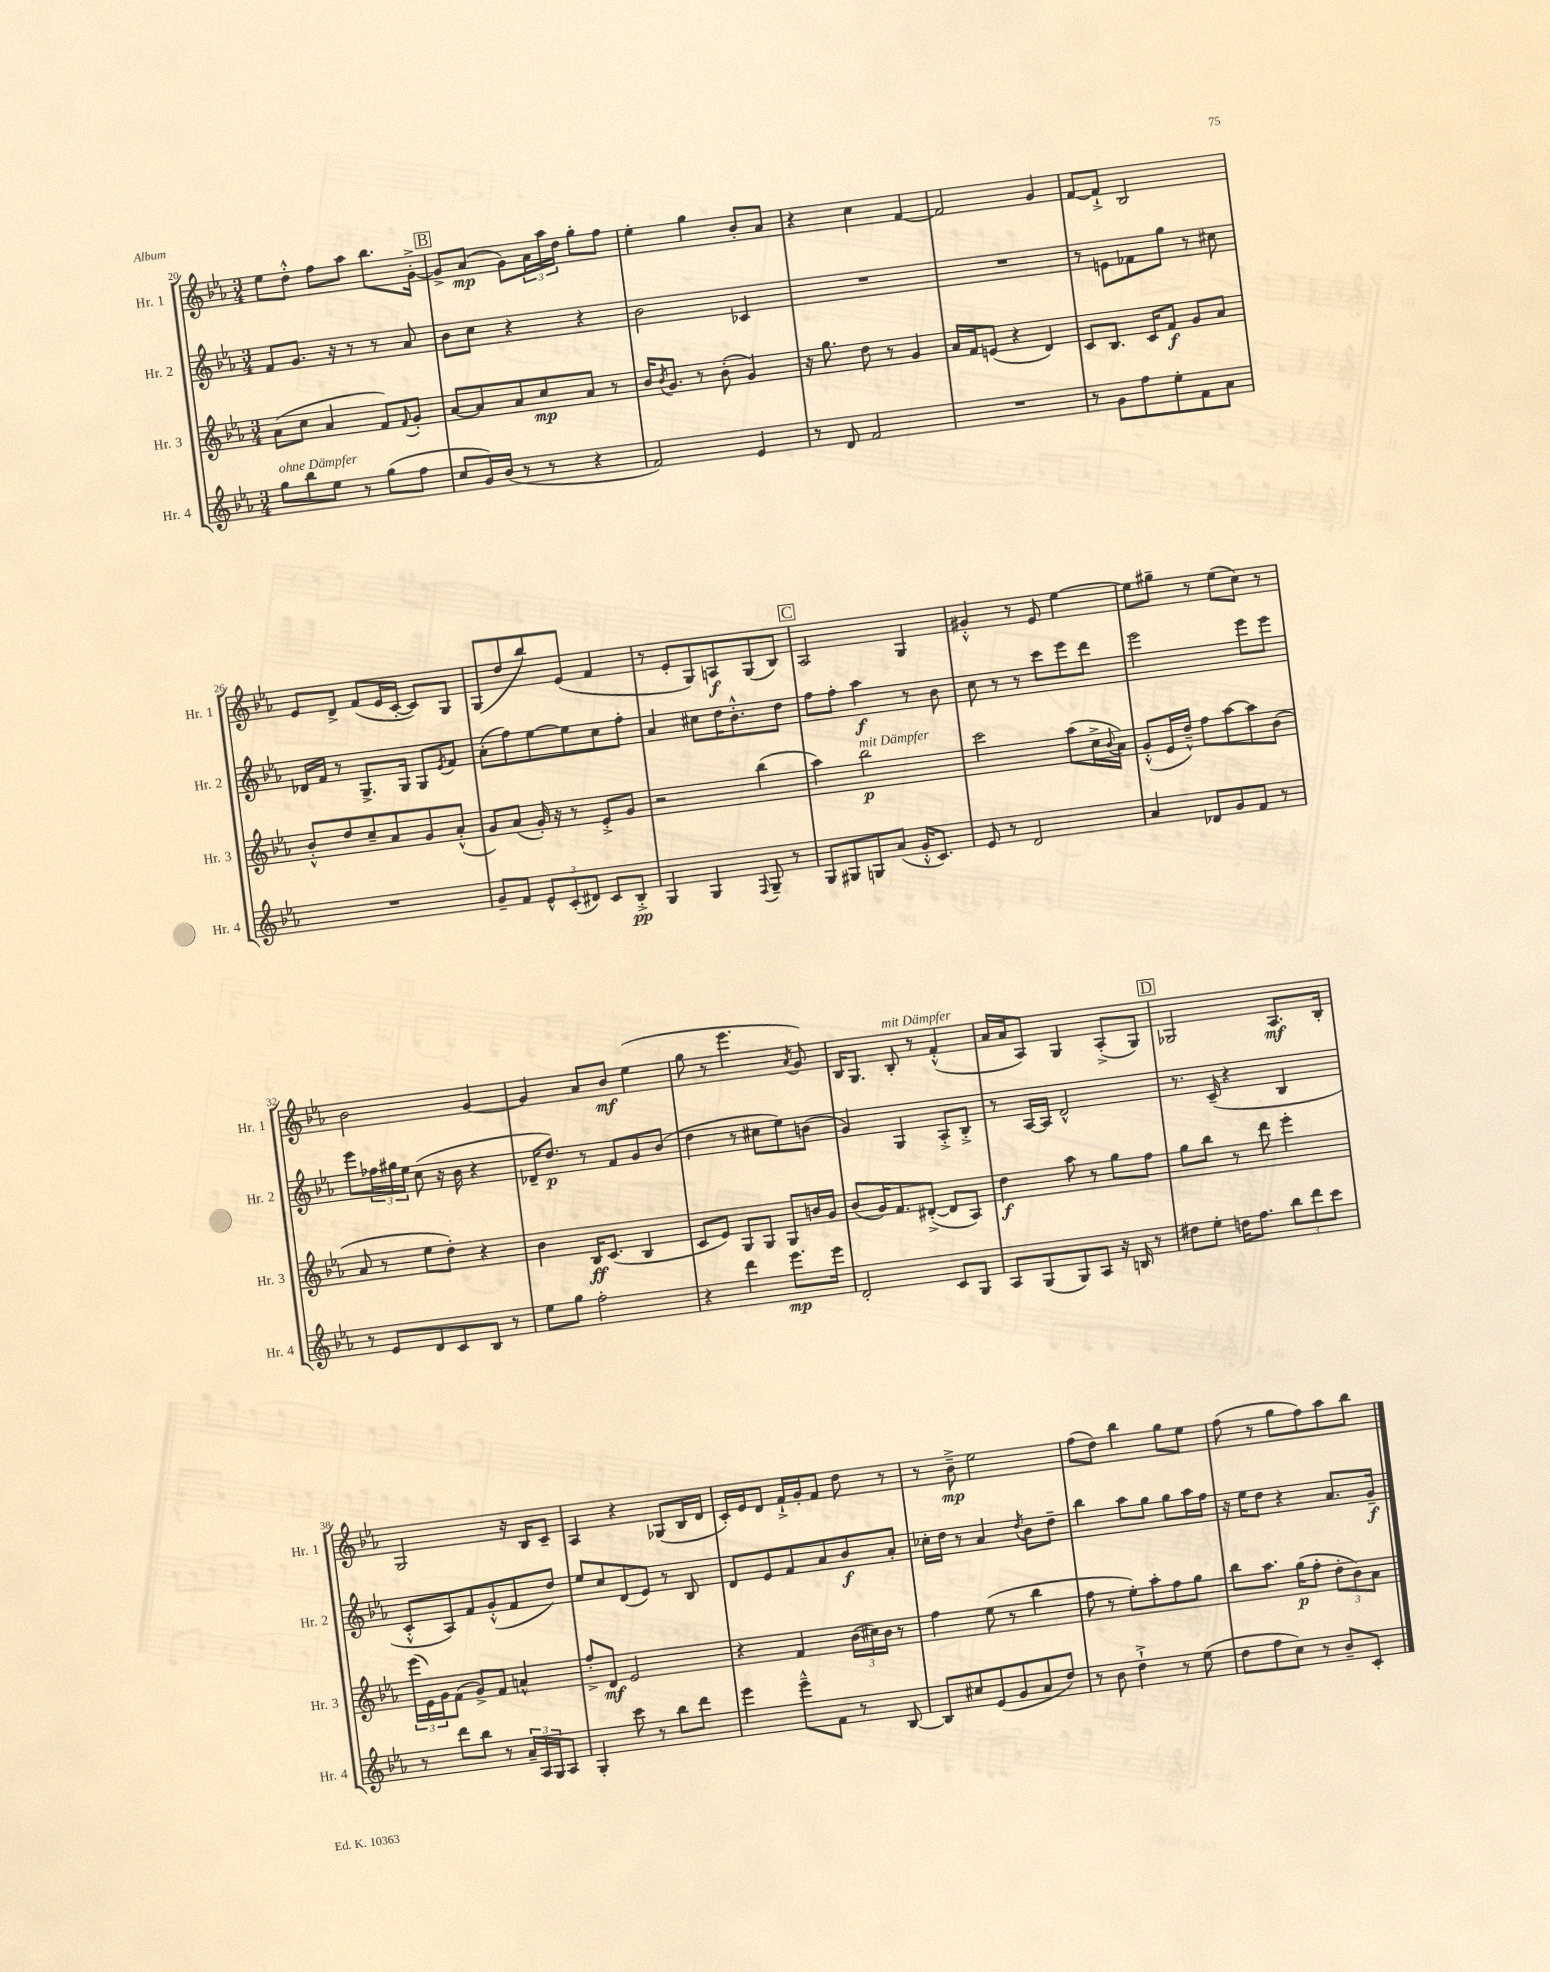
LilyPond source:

<<
\new StaffGroup <<
\new Staff = "s0" \with { instrumentName = "Hr. 1" shortInstrumentName = "Hr. 1" } {
    \clef treble \key ees \major \numericTimeSignature \time 3/4
    ees''8 d''8-.-^ f''8 aes''8 bes''8. g'16~-.-> |
    \mark \markup { \box "B" } g'8-> aes'8\mp( g'8) \tuplet 3/2 { aes'16 aes''16 d''16 } g''8-. f''8 |
    ees''4-. g''4 bes'8-. aes'8 |
    r4 c''4 f'4~ |
    f'2 g'4 |
    f'8~ f'8-!-> bes2 |
    ees'8 d'8-> f'8( ees'16 c'16~-. c'8) g8 |
    g8( d''8 bes''8) ees'8( f'4 |
    r8 ees'8-. g8) a8\f g8( bes8) |
    \mark \markup { \box "C" } aes2 g4 |
    gis'4-.-^ r8 ees'8 ees''4~ |
    ees''8 gis''8-- r8 ees''8( c''8) r8 |
    bes'2 g'4~ |
    g'4 aes'8 bes'8\mf ees''4( |
    g''8 r8 ees'''4. \acciaccatura { aes'8 } g'8) |
    bes16 g8. bes8-.^\markup { \italic "mit Dämpfer" } r8 f'4-.-^( |
    aes'16 aes'16 aes8) g4 aes8-.->( g8) |
    \mark \markup { \box "D" } ges2 aes8.\mf bes16-. |
    g2 r16 bes16 c'8-- |
    aes4 r4 ges8( bes16 d'16 |
    c'16-.) ees'16 d'8 f'16-!-> g'16-. f'8 d''8 r8 |
    r8 bes'8--->\mp ees''2 |
    f''8( d''8) bes''4 g''8 ees''8 |
    f''8( r8 g''8 f''8) aes''8 bes''8 \bar "|." |
}
\new Staff = "s1" \with { instrumentName = "Hr. 2" shortInstrumentName = "Hr. 2" } {
    \clef treble \key ees \major \numericTimeSignature \time 3/4
    f'8 g'8. r16 r8 r8 aes'8 |
    \mark \markup { \box "B" } bes'8 c''8 r4 r4 |
    bes'2 ces'4 |
    R2. |
    R2. |
    r8 e'8 fes'8 g''8 r8 cis''8 |
    des'16 f'16 r8 g8.-> g16 g8 \acciaccatura { ees'8 } f'8 |
    aes'8-.( f''8) ees''8~ ees''8 c''8 f''8-. |
    aes'4 cis''8 d''16 bes'8.-.-^ d''8 |
    \mark \markup { \box "C" } f''8 f''8-. aes''4\f r8 bes'8 |
    c''8 r8 r8 c'''8 ees'''8 d'''8 |
    ees'''2 ees'''8 ees'''8 |
    ees'''8 \tuplet 3/2 { fes''16 gis''16 ees''16 } c''8( r16 bes'16 r4 |
    des'16-- d''8.\p) r8 f'8 g'8 bes'8( |
    d''4 r8 cis''8 ees''8) b'8( |
    g'4) g4 aes8-.-> bes8-.-> |
    r8 aes16~ aes16 d'2-^ |
    \mark \markup { \box "D" } r8. c'16--( r4 bes4 |
    c'8-.-^ aes8) f'8 g'8-.-^( f'8 d''8) |
    ees''8 c''8 d'8( ees'8) r8 bes8 |
    d'8 ees'8 f'8 aes'8 bes'8\f aes'8-. |
    ces''16-. d''16 r8 aes'4 \acciaccatura { d''8 } bes'8 d''8-- |
    bes''4 aes''8 g''8 g''8 aes''16 f''16 |
    r16 ees''16 d''8 r4 aes'8. g'16--\f \bar "|." |
}
\new Staff = "s2" \with { instrumentName = "Hr. 3" shortInstrumentName = "Hr. 3" } {
    \clef treble \key ees \major \numericTimeSignature \time 3/4
    aes'8( c''8 aes'4 f'8) \appoggiatura { f'8 } g'8-. |
    \mark \markup { \box "B" } aes'8~ aes'8 aes'8 c''8\mp aes'8 r8 |
    bes'16 \acciaccatura { bes'8 } g'8. r8 bes'8-.( g'4) |
    r16 g''8. d''8 r8 g'4 |
    aes'16 f'16 e'8( r4 d'4) |
    c'8 bes8. c'16 f'8\f g'8 aes'8 |
    bes'8-.-^ d''8 c''8-- aes'8 g'8 aes'8-.-^( |
    g'8) aes'8( g'16-.) r16 r8 ees'8-.-> g'8 |
    r2 bes''4( |
    \mark \markup { \box "C" } aes''4) bes''2\p^\markup { \italic "mit Dämpfer" } |
    c'''2 aes''8( c''16-> \appoggiatura { bes'8 } aes'16) |
    g'8-.-^( ees'16 d''16---^) f''8 aes''8~ aes''8 bes'8( |
    aes'8 r8 ees''8 d''8-.) r4 |
    bes'4 bes16\ff c'8.( bes4 |
    c'8 ees'8) g8 g8 g8 b'16 g'16 |
    bes'8( g'16) f'8. dis'8~-.->( dis'8 aes8) |
    d''4\f aes''8 r8 g''8 f''8 |
    \mark \markup { \box "D" } g''8 bes''8 r8 d'''8 ees'''4-. |
    \tuplet 3/2 { ees'''16( ees'16) g'16 } f'8( g'8->) f'8 a'4-^ |
    f''8-.-> d'8\mf ees'2 |
    r4 f'4 \tuplet 3/2 { bes'16( cis''16) bes'16 } r8 |
    f''4 ees''8( r8 bes''4 |
    f''8 r8 ees''8-.) aes''8-. f''8 g''8 |
    bes''8 aes''8. g''16\p( f''8-. \tuplet 3/2 { d''8-. bes'8) aes'8 } \bar "|." |
}
\new Staff = "s3" \with { instrumentName = "Hr. 4" shortInstrumentName = "Hr. 4" } {
    \clef treble \key ees \major \numericTimeSignature \time 3/4
    g''8^\markup { \italic "ohne Dämpfer" } bes''8 ees''8 r8 g''8( f''8 |
    \mark \markup { \box "B" } c''8 g'16) bes'16( r8 r8 r4 |
    f'2) ees'4 |
    r8 d'8 f'2 |
    R2. |
    r8 g'8 f''8 ees''8-. f'8 aes'8 |
    R2. |
    g'8-- f'8 \tuplet 3/2 { ees'8-^ c'8-.( dis'8) } c'8 bes8-.->\pp |
    g4 g4 \appoggiatura { f8 } g8-- r8 |
    \mark \markup { \box "C" } g8 gis8 g8 aes'8( g'16-.-^ c'8.) |
    ees'8 r8 d'2 |
    aes'4 des'8 g'8 f'8 r8 |
    r8 ees'8 d'8 c'8 bes8 r8 |
    ees''8 g''8 f''2-. |
    r4 d'''4 ees'''8.\mp ees'''16 |
    d'2-. c'8 g8 |
    aes8 g8( g8) aes8 r16 b16 r8 |
    \mark \markup { \box "D" } dis''8 ees''8-. d''16 f''8. \tuplet 3/2 { bes''8 d'''8 c'''8 } |
    r8 d'''8 bes''8 r8 \tuplet 3/2 { aes'16-- aes16 g16 } aes8 |
    g4-. c'''8 r8 bes''8 d'''8 |
    ees'''4 ees'''8---^ f'8 r8 bes8~ |
    bes8 cis''8 ees'8( g'8 aes'8 d''8) |
    r8 bes'8 d''4-!-> r8 ees''8( |
    d''8 f''8 c''8) r8 bes'8-- c'8-. \bar "|." |
}
>>
>>
\layout { \context { \Score currentBarNumber = #20 } }
